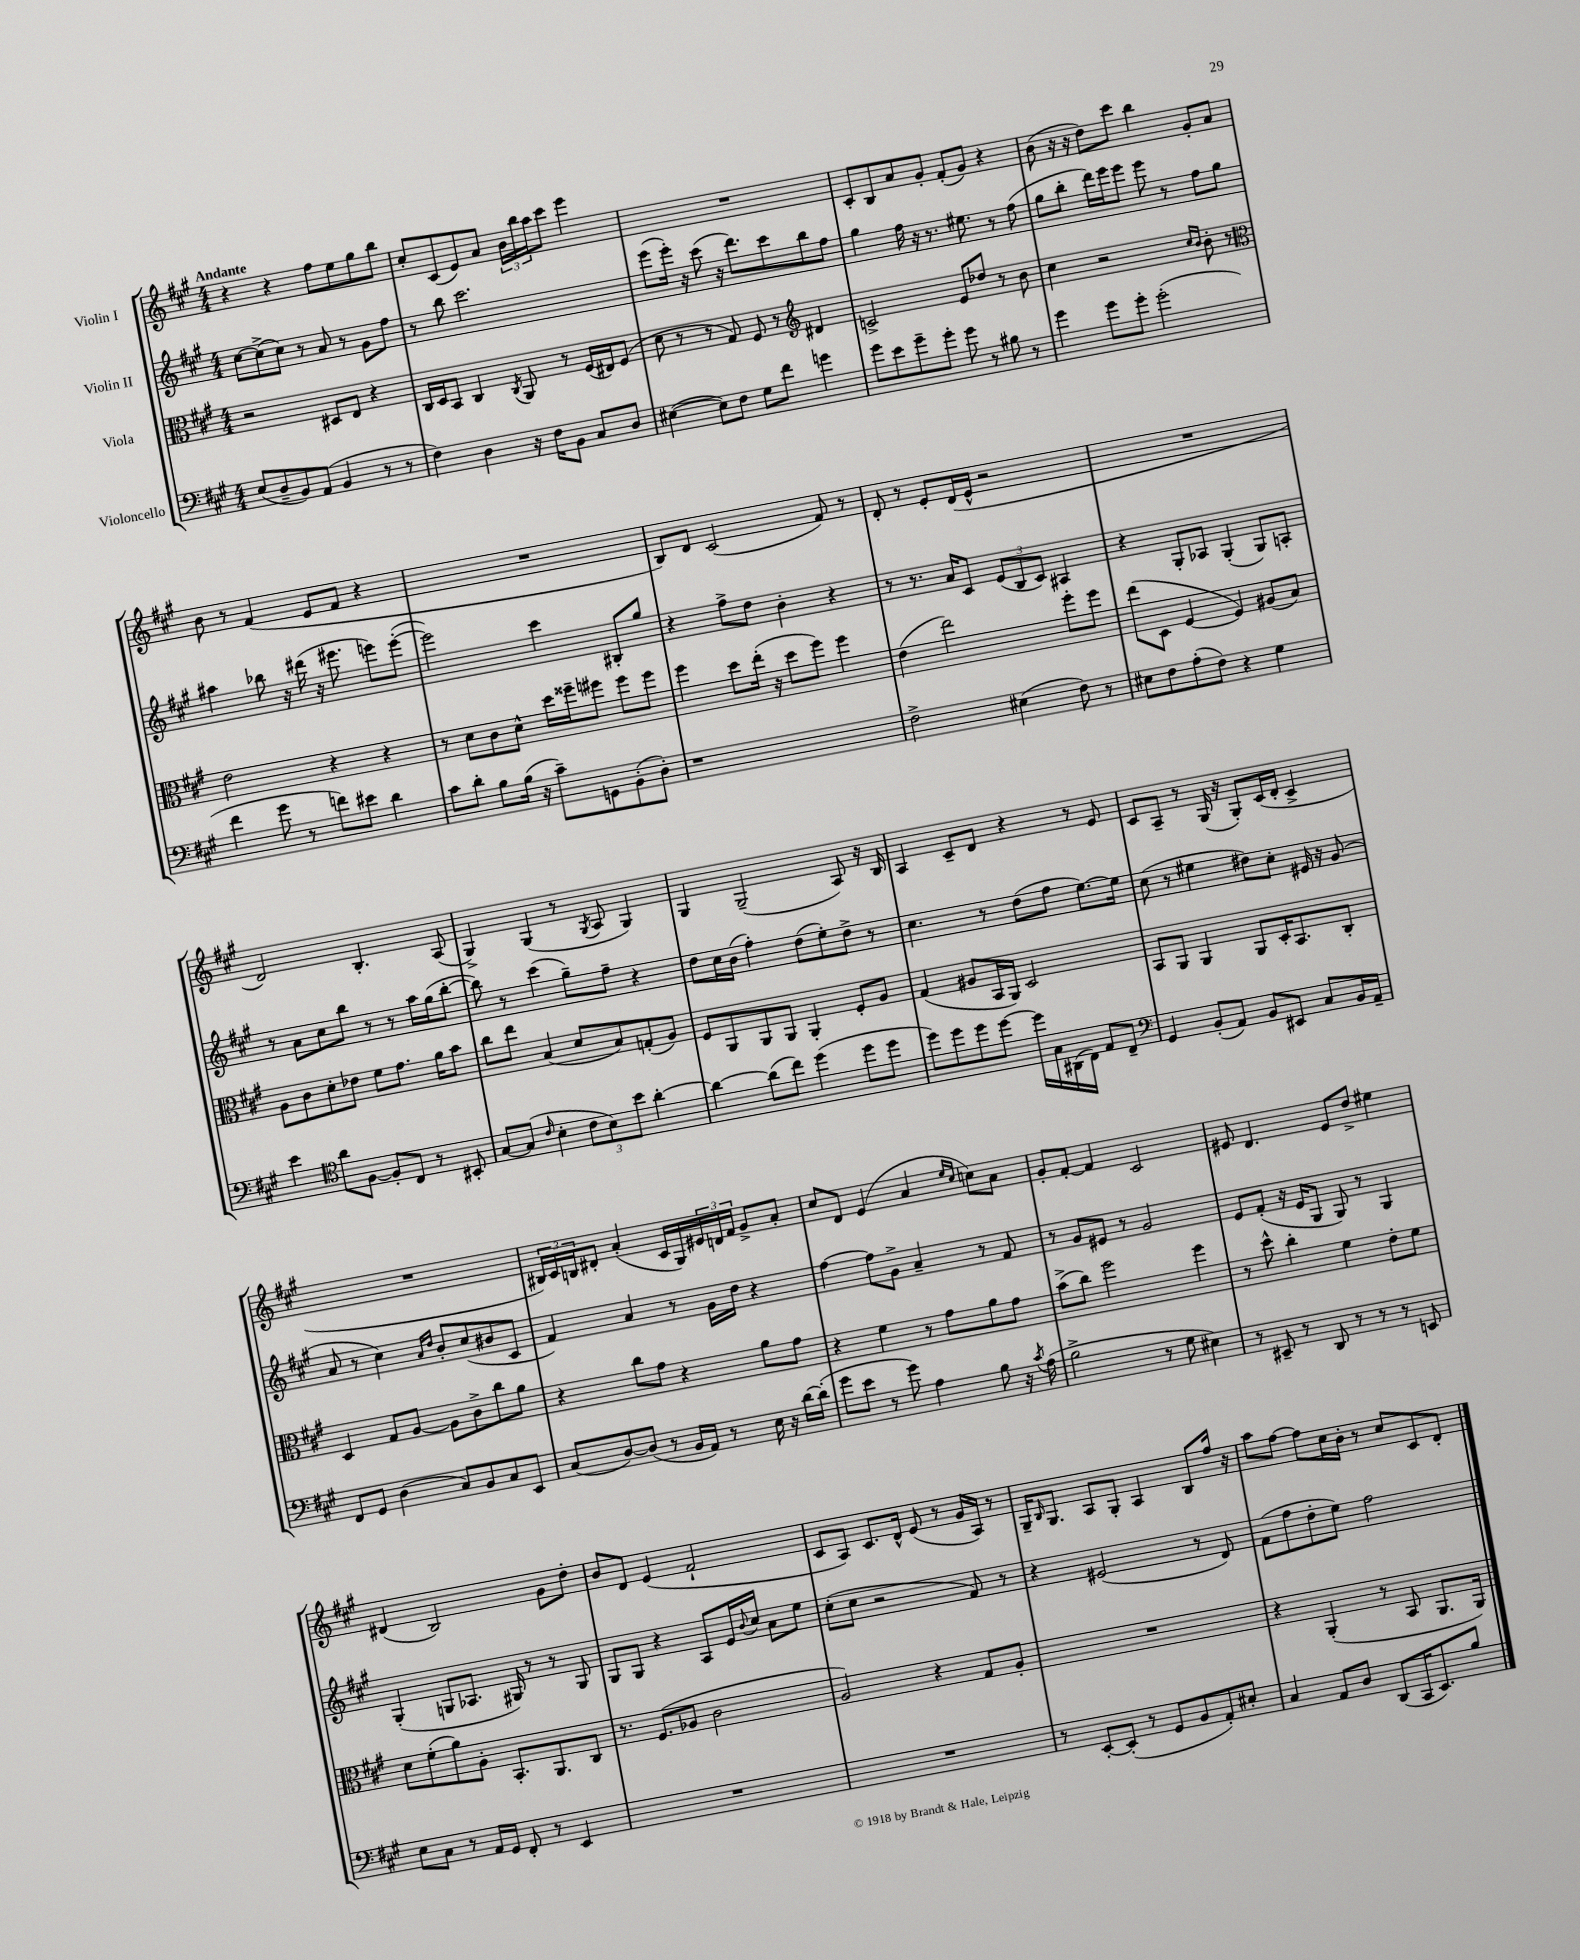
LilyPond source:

<<
\new StaffGroup <<
\new Staff = "s0" \with { instrumentName = "Violin I" } {
    \clef treble \key a \major \numericTimeSignature \time 4/4 \tempo "Andante"
    r4 r4 fis''8 e''8 gis''8 b''8 |
    cis''8-. cis'8( e'8) a'8 \tuplet 3/2 { b'16 b''16 a''16 } cis'''8 e'''4 |
    R1 |
    cis'8-. b8 a'8 gis'8-. fis'8-.( gis'8) r4 |
    b'8( r16 r16 d''8) cis'''8 b''4 gis'8-. a'8 |
    b'8 r8 fis'4( e'8 fis'8 r4 |
    R1 |
    b8) d'8 cis'2( fis'8) r8 |
    d'8-. r8 e'8-. d'16( e'16-^ r2 |
    R1 |
    d'2) b4.-. a8( |
    gis4->) gis4( r8 \acciaccatura { gis8 } a8 gis4) |
    gis4 gis2--( a8) r16 b16 |
    a4 cis'8-- d'8 r4 r8 e'8 |
    cis'8 a8-- r8 gis16( r16 gis8-.) cis'16( d'16-. cis'4-> |
    R1 |
    \tuplet 3/2 { bis16) cis'16 b16 } dis'8-. a'4-.( cis'16 gis16) \tuplet 3/2 { eis'16 d'16 fis'16 } gis'8-> a'8-. |
    cis''8 d'8 e'4( a'4 \grace { e''16 cis''16 } c''8) a'8 |
    gis'8-. fis'8~-. fis'4 cis'2 |
    eis'8 d'4. eis'8 d''8-> eis''4 |
    dis'4( b2) gis'8 d''8-. |
    b'8 d'8 e'4( fis'2-! |
    cis'8 a8) cis'8. d'16-^ e'8( r8 gis'16 a16) r8 |
    gis16-- \grace { b16 } gis8. a8 gis8-. a4 b8 fis''16 r16 |
    a''8 fis''8~ fis''8 cis''16 b'16-. r8 cis''8 cis'8 d'8-. \bar "|." |
}
\new Staff = "s1" \with { instrumentName = "Violin II" } {
    \clef treble \key a \major \numericTimeSignature \time 4/4
    cis''8~ cis''8->( cis''8) r8 a'8 r8 gis'8 fis''8 |
    r8 b''8 cis'''2. |
    e'''8( e'''16-.) r16 cis'''8( r16 d'''8.) cis'''8 b''8 fis''8 |
    gis''4 fis''16 r16 r8. eis''8. r8 fis''8( |
    gis''8 b''8-. d'''16) e'''16 e'''8 e'''8 r8 fis''8 gis''8 |
    ais''4 bes''8 r16 dis'''16( r16 eis'''8. e'''8) e'''8~-.( |
    e'''2) cis'''4 bis8-. gis''8 |
    r4 fis''8-> d''8 b'4-. r4 |
    r8 r8. a'16 cis'8 \tuplet 3/2 { e'8( b8 cis'8) } ais4 |
    r4 gis8-. aes8 gis4-.( gis8) a8-. |
    r8 a'8 cis''8 b''8 r8 r8 a''16 gis''16( b''8~-. |
    b''8) r8 cis'''4( gis''8--) fis''8-- r4 |
    d''8 cis''16 b'16( fis''4-.) d''8( e''8-.) d''8-> r8 |
    cis''4. r8 d''8( fis''8 e''8.~) e''16 |
    cis''8( r8 eis''4 dis''8) cis''8-. eis'16 r16 gis'8( |
    a'8 r8 cis''4) \grace { a'16 d''16 } b'8-. cis''8( bis'8 cis'8 |
    fis'4) a'4 r8 gis'16 d''16 r4 |
    fis''4~ fis''8 gis'8-> a'4-- r8 fis'8 |
    r8 gis'8 eis'8 r8 gis'2 |
    e'8 fis'8-.( r16 e'16 gis8 gis8) r8 gis4 |
    gis4-.( g8 aes8. gis16) r8 r8 gis8 |
    gis8 gis8 r4 a8 e'16 \appoggiatura { b'8 } cis''16 a'8 e''8 |
    cis''8-.( cis''8 r2 fis'8) r8 |
    r4 eis'2( r8 d'8) |
    fis'8( fis''8 d''8-. e''8) fis''2 \bar "|." |
}
\new Staff = "s2" \with { instrumentName = "Viola" } {
    \clef alto \key a \major \numericTimeSignature \time 4/4
    r2 dis8 e8 r4 |
    cis16 d16 b,8 cis4 \acciaccatura { cis8 } a,8 r8 fis16( eis16) fis8( |
    d'8 r8 r8 gis8) fis8 r8 \clef treble dis'4 |
    c'2-> e'8 des''8 r8 b'8 |
    cis''4 r2 \grace { cis''16 b'16 } b'8-. r8 |
    \clef alto e'2 r4 r4 |
    r8 d'8 cis'8 d'8-^ d''16 fisis''16-- fis''8 fis''8 fis''8 |
    fis''4 d''8 e''16-.( r16 d''8 fis''8) fis''4 |
    e'4( e''2) fis''8-. fis''8 |
    e''8( d8 fis4~ fis4) ais8( b8) |
    a8 cis'8 d'8-. ees'8 fis'8 gis'8. a'16 b'8 |
    cis''8 e''8 b4( d'8 b8) g8-.( a8) |
    fis8 a,8 a,8 a,8 a,4-. fis8-. a8 |
    gis4( ais8 b,16 a,16) d2 |
    b,8 a,8 a,4 a,8 d16-. b,8. cis8-. |
    d4 gis8 a8~ a8 cis'8-> cis''8 a'8 |
    r4 cis''8 gis'8 r4 a'8 gis'8 |
    r4 fis'4 r8 gis'8 a'8 gis'8 |
    b'8->( cis''8) fis''2 fis''4 |
    r8 d''8-^ cis''4-. fis'4 e'8-. fis'8 |
    d'8 fis'8-.( a'8) a8-. b,8.-. a,8. cis8 |
    r8. fis8.( aes8 cis'2 |
    a2) r4 gis8 a8-. |
    R1 |
    r4 a,4-.( r8 b,8 a,8. a,16) \bar "|." |
}
\new Staff = "s3" \with { instrumentName = "Violoncello" } {
    \clef bass \key a \major \numericTimeSignature \time 4/4
    e8( d8-- b,8) a,8( b,4 r8 r8 |
    fis4) d4 r16 fis16 b,8 cis8 d8 |
    eis4~( eis8) fis8 gis8 fis'8 g'4 |
    gis'8 e'8 gis'8-- gis'8-. gis'8 r8 bis8 r8 |
    gis'4 gis'8 gis'8-. gis'2-.( |
    fis'4 gis'8 r8 f'8) eis'8 d'4 |
    cis'8 d'8-. b8 b16( r16 cis'8--) g,8 b,8-.( d8-.) |
    r1 |
    fis2-> eis4( fis8) r8 |
    eis8 fis8 a8-.( fis8) r4 gis4 |
    e'4 \clef tenor a'8 fis8~ fis8-. cis8 r8 bis,8-. |
    gis8~ gis8( \grace { cis'16 } b4-. \tuplet 3/2 { cis'8 b8) b'8 } a'4~-. |
    a'4~ a'8( cis''8) d''4( d''8 d''8 |
    d''8) d''8 d''8 d''8~ d''16 gis16 ais,16( cis16) e8 cis8-- |
    \clef bass gis,4 b,8-.( a,8) b,8 eis,8 cis8 b,16 a,16-- |
    fis,8 gis,8 d4( cis8) b,8 cis8 e,8 |
    cis8( d8~) d8( r8 b,16 a,16) r8 e16 r16 d'16~ d'16-.( |
    gis'8 e'8 r8 gis'8) a4 b8 r16 \acciaccatura { cis'8 } a16( |
    b2-> r8 gis8 eis4) |
    r8 eis,8-- r8 d,8 r8 r8 r8 e,8 |
    e8 cis8 r8 a,16 gis,16 fis,8-. r8 e,4 |
    R1 |
    R1 |
    r8 e,8~-. e,8-.( r8 gis,8 b,8 a,8-.) eis8-. |
    cis4 a,8 d8 d,8( cis,16 e,8.) b8 \bar "|." |
}
>>
>>
\layout { \context { \Score \remove "Bar_number_engraver" } }
